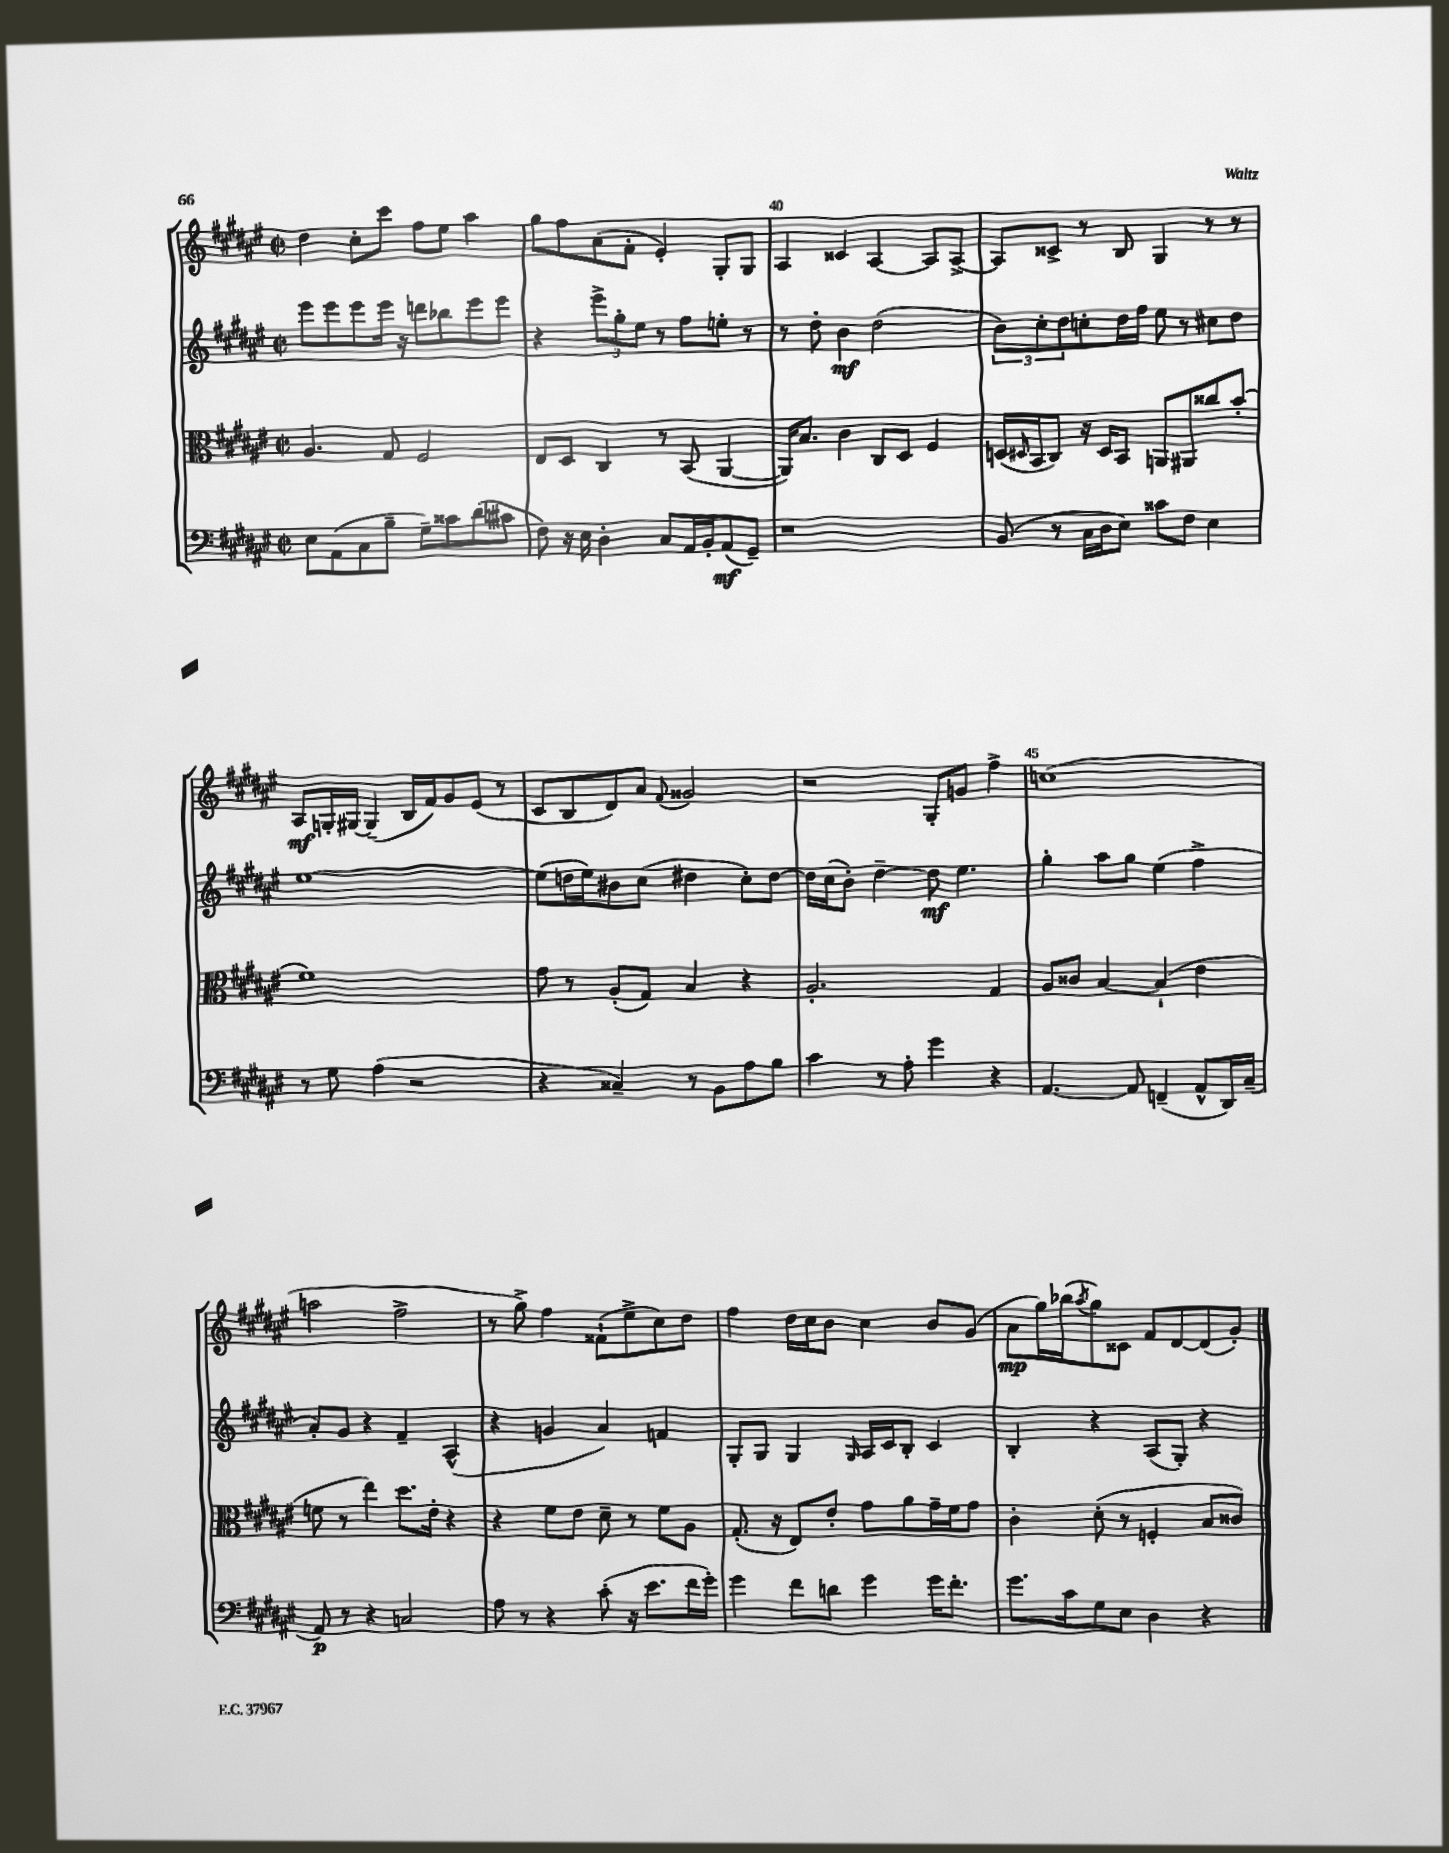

**kern	**kern	**kern	**kern
*staff4	*staff3	*staff2	*staff1
*clefF4	*clefC3	*clefG2	*clefG2
*k[f#c#g#d#a#e#]	*k[f#c#g#d#a#e#]	*k[f#c#g#d#a#e#]	*k[f#c#g#d#a#e#]
*M2/2	*M2/2	*M2/2	*M2/2
*met(c|)	*met(c|)	*met(c|)	*met(c|)
8E#\L	4.A#/	8eee#\L	4dd#\
(8AA#\	.	8eee#\	.
8C#\	.	8eee#\	8cc#'\L
8B~\J	8G#/	16eee#\Jk	8ccc#\J
.	.	16r	.
8G#~\L)	2F#/	8ddd\L	8ff#\L
8c##\	.	8bb-\	8ee#\J
(8d#\	.	8eee#\	4aa#\
8c#\J	.	8eee#\J	.
=	=	=	=
8F#\)	8E#/L	4r	8gg#\L
16r	8D#/J	.	8ff#\
16E#\	.	.	.
4D#'\	4C#/	12eee#^\L	(8a#\
.	.	12gg#'\	.
.	.	.	8f#'\J
.	.	12ee#\J	.
8C#/L	8r	8r	4e#'/)
16AA#/L	(8BB/	8ff#\L	.
16BB'/J	.	.	.
(8AA#/	[4AA#/	8ee'\J	8G#'/L
8GG#~/J)	.	8r	8G#/J
=	=	=	=
1r	16AA#/]LK)	8r	4A#/
.	8.B/J	.	.
.	.	8dd#'\	.
.	4c#\	4b\	4c##/
.	8C#/L	(2dd#\	[4A#/
.	8D#/J	.	.
.	4F#/	.	8A#/]L
.	.	.	[8A#^/J
=	=	=	=
(8BB/	(16D/LL	12b\L)	8A#/]L
.	16qqD#/	.	.
.	16BB/J	.	.
.	.	12cc#'\	.
8r	8C#/J)	.	8c##^/J
.	.	12dd#\	.
16C#\LL	16r	8cc'\	8r
16D#\J	16D#/LK	.	.
8E#\J)	8BB/J	16dd#\L	8B/
.	.	16ff#\JJ	.
8c##\L	8AA/L	8ee#\	4G#/
8F#\J	8AA#/	8r	.
4E#\	8cc##/	8cc#\L	8r
.	(8b'/J	8dd#\J	8r
=	=	=	=
8r	1f#)	[1ee#	8A#/L
8G#\	.	.	16G'/L
.	.	.	[16G#/JJ
(4A#\	.	.	(4G#~/]
2r	.	.	16B/LL
.	.	.	16f#/J)
.	.	.	8g#/
.	.	.	(8e#/J
.	.	.	8r
=	=	=	=
4r	8g#\	(8ee#\]L	8c#/L
.	8r	16dd\L	8B/
.	.	16ee#\J)	.
4C##~/)	(8A#'/L	8b#\	8d#/)
.	8G#/J)	(8cc#\J	8a#/J
.	.	.	8qqf#/
8r	4B/	4dd#\	2g##/
8BB\L	.	.	.
8A#\	4r	8cc#'\L)	.
8B\J	.	[8dd#\J	.
=	=	=	=
4c#\	2.A#'/	16dd#\]LL	2r
.	.	(16cc#\J	.
.	.	8b'\J)	.
8r	.	[4dd#~\	.
8A#'\	.	.	.
4g#\	.	8dd#\]	8G#'/L
.	.	4.ee#\	8g/J
4r	4G#/	.	4ff#^\
=	=	=	=
[4.AA#/	8A#/L	4gg#'\	(1cc
.	8c##/J	.	.
.	[4B/	8aa#\L	.
8AA#/]	.	8gg#\J	.
(4FF~/	(4B`/]	(4ee#\	.
8AA#^^/L	4e#\	4ff#^\	.
16DD#/L)	.	.	.
(16C#~/JJ	.	.	.
=	=	=	=
8AA#/)	8f\	8a#'/L)	2aa\
8r	8r	8g#/J	.
4r	4ee#\)	4r	.
2C/	8.dd#\L	4f#~/	2ff#^\
.	16e#'\Jk	.	.
.	4r	(4A#^^/	.
=	=	=	=
8A#\	4r	4r	8r
8r	.	.	8gg#^\)
4r	8f#\L	4g/	4ff#\
.	8e#\J	.	.
(8c#'\	8d#~\	4a#/)	(8f##`\L
16r	8r	.	8ee#^\
8.e#\L	.	.	.
.	8f#\L	4f/	8cc#\)
16f#\L	8A#\J	.	8dd#\J
16g#'\JJ)	.	.	.
=	=	=	=
4g#\	(8.G#'/	8G#'/L	4ff#\
.	.	8G#/J	.
.	16r	.	.
8f#\L	8E#/L)	4G#/	16dd#\LL
.	.	.	16cc#\J
8d\J	8e#'/J	.	8b\J
.	.	16qqG#/	.
4g#\	8g#\L	16A#/LL	4cc#\
.	.	16c#/J	.
.	8a#\	8B'/J	.
16g#\LK	16g#~\L	4c#/	8b/L
8.f#'\J	16f#\J	.	.
.	8g#\J	.	(8g#/J
=	=	=	=
8.g#\L	4c#'\	4B'/	8a#\L
.	.	.	16gg#\L)
16c#\k	.	.	(16bb-\J
.	.	.	8qaa#/
8G#\	(8d#'\	4r	8gg#\)
8E#\J	8r	.	8c##\J
4D#\	4F'/	(8A#/L	8f#/L
.	.	8G#'/J)	[8d#/
4r	8B/L	4r	(8d#/]
.	8c##/J)	.	8g#'/J)
==	==	==	==
*-	*-	*-	*-
